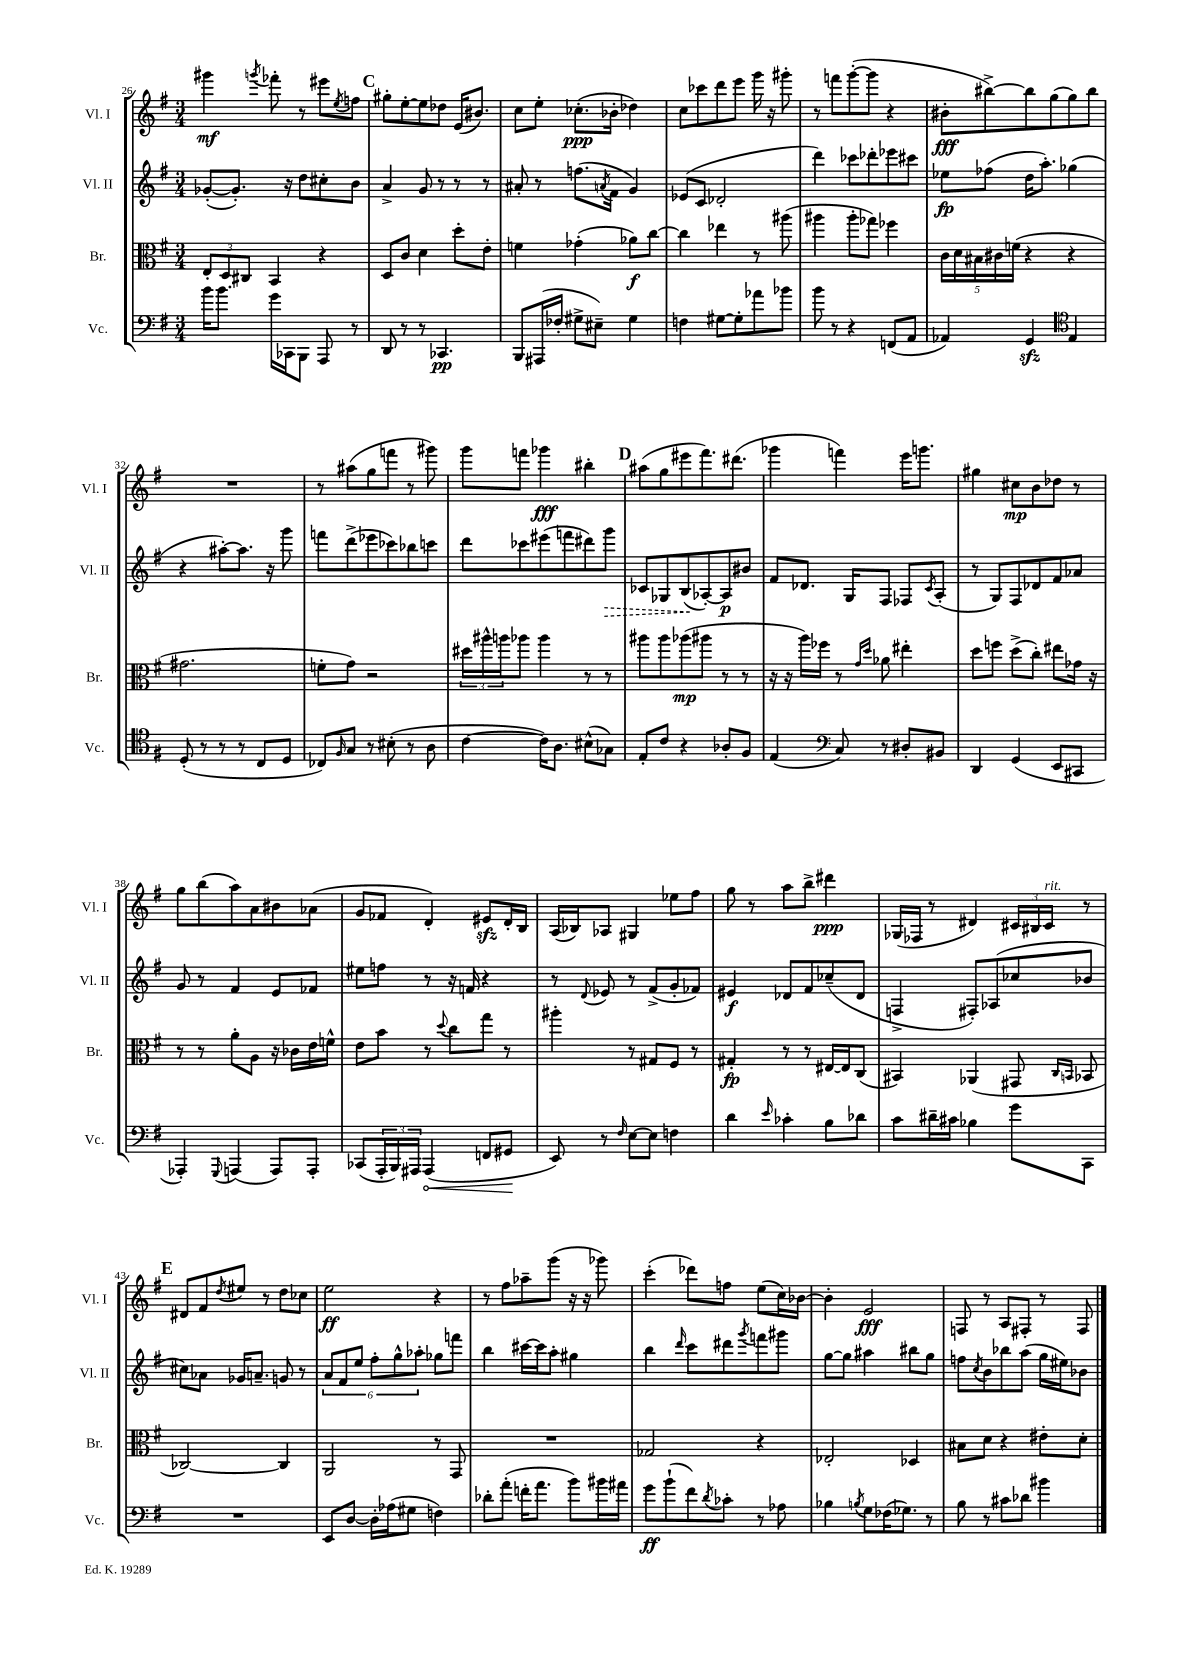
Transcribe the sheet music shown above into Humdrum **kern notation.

**kern	**kern	**kern	**kern
*staff4	*staff3	*staff2	*staff1
*clefF4	*clefC3	*clefG2	*clefG2
*k[f#]	*k[f#]	*k[f#]	*k[f#]
*M3/4	*M3/4	*M3/4	*M3/4
16b	12E'	([8g-'	4ggg#
8.b	.	.	.
.	12D	.	.
.	.	8.g-'])	.
.	12C#	.	.
.	.	.	8qggg
16g	4BB	.	8fff-'
16CC-	.	16r	.
8BBB	.	8dd	8r
8AAA	4r	8cc#'	8eee#
.	.	.	8qee
8r	.	8b	8ff
=	=	=	=
8DD	8D	4a^	8gg#'
8r	8c	.	[8ee'
8r	4d	8g	8ee]
4.CC-	.	8r	8dd-
.	8dd'	8r	(16e
.	.	.	8.b#)
.	8e'	8r	.
=	=	=	=
8BBB	4f	8a#'	8cc
(16AAA#	.	8r	8ee'
16F-'	.	.	.
8G#^	(4g-'	(8.ff	(8.cc-'
8E#~)	.	.	.
.	.	8qa	.
.	.	16f#	16b-'
4G#	8a-)	4g)	4dd-)
.	[8cc	.	.
=	=	=	=
4F	4cc]	(8e-	8cc
.	.	8c	8ccc-
[8G#	4ee-	2d-'	8ddd
8G#']	.	.	8eee
8a-	8r	.	16ggg
.	.	.	16r
8b-	(8aa#	.	8ggg#'
=	=	=	=
8b	4aa#	4ddd)	8r
8r	.	.	8fff
4r	8aa#'	8ccc-	([8ggg'
.	8gg-)	8ddd-'	8ggg]
(8FF	4ff-	8eee-	4r
8AA	.	8ccc#	.
=	=	=	=
4AA-)	20c	8ee-	8b#'
.	20d	.	.
.	20B#	.	.
.	.	(8ff-	[8bb#^)
.	20c#	.	.
.	(20f	.	.
4GG	4r	16dd	8bb#]
.	.	8.aa')	.
.	.	.	(8gg
*clefC4	*	*	*
4E	4r	(4gg-	8gg)
.	.	.	8bb#
=	=	=	=
(8D'	2.g#	4r	2.r
8r	.	.	.
8r	.	[8aa#')	.
8r	.	8.aa#]	.
8C	.	.	.
.	.	16r	.
8D	.	8ggg	.
=	=	=	=
8C-)	8f'	8fff	8r
16qqF#	.	.	.
8G	8g)	(8ddd^	(8aa#
8r	2r	8eee-	8gg
(8B#'	.	8ccc-)	8fff
8r	.	8bb-	8r
8A	.	8ccc	8ggg#)
=	=	=	=
[4c	24dd#	8ddd	8ggg
.	24aa#^^	.	.
.	24aa	.	.
.	8aa-	8ccc-	8fff
16c])	4aa-	(8eee#	4ggg-
8.A	.	.	.
.	.	8fff	.
(8B#^^	8r	8ddd#)	4bb#'
8G-)	8r	8ggg	.
=	=	=	=
8E'	8aa#	8c-	(8aa#
8c	8aa#	8G-	8gg
4r	(8aa-	(8B	8eee#
.	8aa#	[8A-')	8.fff#)
8A-'	8r	8A-]	.
.	.	.	(8.ddd#
8F#	8r	8b#	.
=	=	=	=
(4E	16r	8f#	4ggg-
.	16r	.	.
.	16aa)	8.d-	.
.	16ff-	.	.
*clefF4	*	*	*
8C)	8r	.	4fff)
.	.	16G	.
.	16qqg	.	.
.	16qqdd	.	.
8r	8a-	8F#	.
8D#'	4ee#'	8F-	16eee
.	.	.	8.ggg
.	.	8qc	.
8BB#	.	(8A'	.
=	=	=	=
4DD	8dd	8r	4gg#
.	8ff	8G)	.
(4GG	(8dd^	8F#	8cc#
.	8cc')	8d-	8b
8EE	8ee#	8f#	8dd-
8CC#	16g-	8a-	8r
.	16r	.	.
=	=	=	=
4AAA-')	8r	8g	8gg
.	8r	8r	(8bb
8qqGGG	.	.	.
(4AAA	8a'	4f#	8aa)
.	8A	.	8a
8AAA)	16r	8e	8b#
.	16c-	.	.
8AAA'	16e	8f-	(8a-
.	16f^^	.	.
=	=	=	=
(8CC-	8e	8ee#	8g
24AAA'	8b	8ff	8f-
24BBB)	.	.	.
24AAA#	.	.	.
(4AAA#	8r	8r	4d')
.	8qqdd	.	.
.	8cc	16r	.
.	.	16f	.
8FF	8gg	4r	8e#
8GG#	8r	.	16d'
.	.	.	16B
=	=	=	=
8EE)	4aa#'	8r	(16A
.	.	.	16B-)
.	.	8qqd	.
8r	.	8e-	8A-
16qqF#	.	.	.
[8E	8r	8r	4G#
8E]	8G#	(8f#^	.
4F	8F#	8g'	8ee-
.	8r	8f-)	8ff#
=	=	=	=
4d	4G#'	4e#	8gg
.	.	.	8r
16qqe	.	.	.
4c-'	8r	8d-	8aa
.	8r	8f#	8bb^
8B	[16E#	(8cc-~	4ddd#
.	16E#]	.	.
8d-	(8C	8d-	.
=	=	=	=
8c	4BB#)	4F^	(16G-
.	.	.	16F-
16d#~	.	.	8r
16c#	.	.	.
4B-	(4AA-	8F#')	4d#)
.	.	(8A-	.
8g	8GG#	8cc-	24c#
.	.	.	24B#
.	.	.	24c#
.	16qqC	.	.
.	16qqBB	.	.
8CC	8BB-	8b-	8r
=	=	=	=
2.r	[2C-)	8cc#)	8d#
.	.	8a-	8f#
.	.	.	8qdd
.	.	16g-	8ee#
.	.	8.a~	.
.	.	.	8r
.	4C-]	8g	8dd
.	.	8r	8cc-
=	=	=	=
8EE	2AA	12a	2ee
.	.	12f#	.
[8D	.	.	.
.	.	12ee	.
16D']	.	12ff#'	.
(16A-	.	.	.
.	.	12gg^^	.
8G#	.	.	.
.	.	12aa-'	.
4F)	8r	8gg-	4r
.	8GG	8fff	.
=	=	=	=
8d-'	2.r	4bb	8r
(8a'	.	.	8ff#
16f'	.	[16ccc#	8aa-~
8.a	.	16ccc#]	.
.	.	8aa'	(8ggg
8b)	.	4gg#	16r
.	.	.	16r
16b#	.	.	8ggg-)
16a#	.	.	.
=	=	=	=
8g	2G-	4bb	(4ccc'
(8b`	.	.	.
.	.	16qqddd	.
8f#)	.	8ccc	8ddd-)
8qd	.	.	.
8c-'	.	8ddd#	8ff
.	.	8qggg	.
8r	4r	8fff	(8ee
8A-	.	8ggg#	16cc)
.	.	.	[16b-
=	=	=	=
4B-	2E-'	[8gg	4b-']
.	.	8gg]	.
8qB	.	.	.
8G	.	4aa#	2e
(16F-	.	.	.
8.G-)	.	.	.
.	4D-	8bb#	.
8r	.	8gg	.
=	=	=	=
8B	8B#	8ff	8F
.	.	8qcc	.
8r	8d	8b	8r
8c#	4r	8bb-	8A
8d-	.	(8aa	8F#'
4b#	8e#'	16gg	8r
.	.	16ee#)	.
.	8d'	8b-	8F#
==	==	==	==
*-	*-	*-	*-
